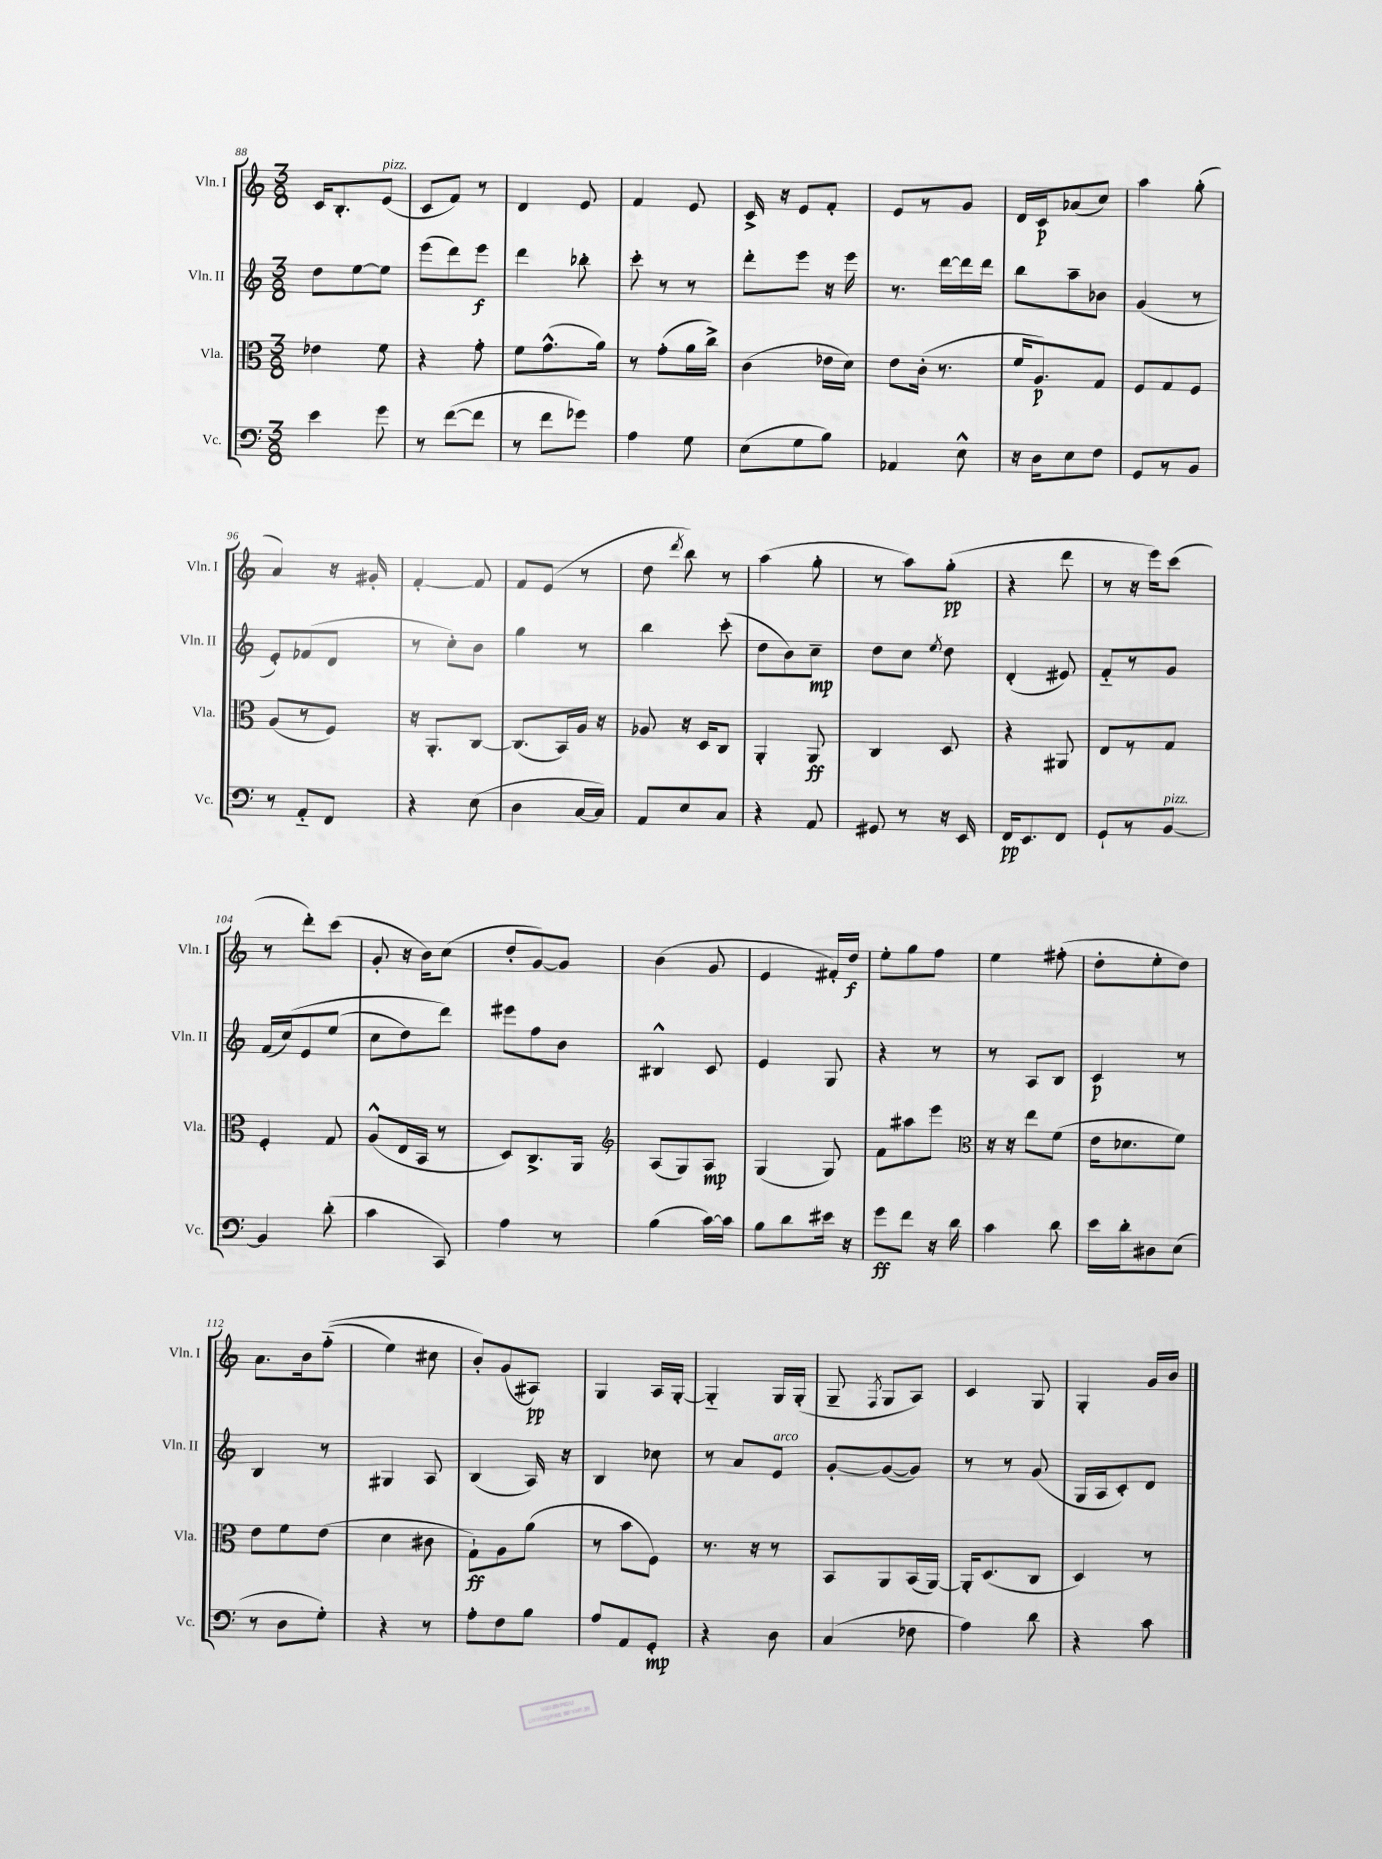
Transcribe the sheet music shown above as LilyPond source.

<<
\new StaffGroup <<
\new Staff = "s0" \with { instrumentName = "Vln. I" shortInstrumentName = "Vln. I" } {
    \clef treble \key c \major \numericTimeSignature \time 3/8
    \autoBeamOff c'16[ b8.-. e'8]^\markup { \italic "pizz." }( |
    c'8[ f'8]) r8 |
    d'4 e'8 |
    f'4 e'8 |
    c'16-> r16 e'8[ f'8]-. |
    e'8[ r8 g'8] |
    d'16[ c'16\p aes'8( c''8]) |
    a''4 g''8-.( |
    a'4) r16 gis'16-. |
    f'4~-. f'8 |
    f'8[ e'8]( r8 |
    d''8 \acciaccatura { d'''8 } b''8) r8 |
    a''4( g''8-. |
    r8 a''8[) g''8]-.\pp( |
    r4 d'''8 |
    r8 r16 e'''16[) c'''8]( |
    r8 d'''8[-.) c'''8]( |
    g'8-. r16 b'16[) c''8]( |
    d''8[-. g'8~) g'8] |
    b'4( g'8 |
    e'4 fis'16[-.) d''16]\f |
    e''8[-. g''8 f''8] |
    e''4 fis''8-.( |
    d''8[-. e''8-. d''8]) |
    a'8.[ b'16 f''8]-_(\( |
    e''4) cis''8 |
    b'8[-.\) g'8( ais8]\pp) |
    g4 a16[ g16]~-. |
    g4-_ g16[ g16]-.( |
    g8-- \acciaccatura { f8 } g8[ a8]) |
    c'4 g8 |
    g4-. g'16[ b'16] \bar "|." |
}
\new Staff = "s1" \with { instrumentName = "Vln. II" shortInstrumentName = "Vln. II" } {
    \clef treble \key c \major \numericTimeSignature \time 3/8
    \autoBeamOff d''8[ e''8~ e''8] |
    e'''8[( d'''8) e'''8]\f |
    d'''4 bes''8-. |
    c'''8-. r8 r8 |
    d'''8[-. e'''8] r16 e'''16 |
    r8. d'''16[~ d'''16 d'''16] |
    b''8[ a''8-- bes'8] |
    g'4( r8 |
    e'8[-.) fes'8( d'8] |
    r8 c''8[-.) b'8] |
    g''4 r8 |
    b''4 c'''8-.( |
    d''8[ b'8) c''8]--\mp |
    d''8[ c''8] \acciaccatura { e''8 } d''8 |
    d'4-.( eis'8) |
    f'8[-_ r8 g'8] |
    f'16[( c''16)\( e'8 e''8]( |
    c''8[ d''8) d'''8]\) |
    eis'''8[ f''8 b'8] |
    bis4-^ c'8 |
    e'4 g8 |
    r4 r8 |
    r8 a8[ b8] |
    c'4\p r8 |
    b4 r8 |
    gis4 a8 |
    b4( a16) r16 |
    b4 ces''8 |
    r8 a'8[ e'8]^\markup { \italic "arco" } |
    g'8[~-. g'8~( g'8]) |
    r8 r8 g'8( |
    g16[ a16 c'8-.) d'8] \bar "|." |
}
\new Staff = "s2" \with { instrumentName = "Vla." shortInstrumentName = "Vla." } {
    \clef alto \key c \major \numericTimeSignature \time 3/8
    \autoBeamOff ees'4 f'8 |
    r4 g'8-. |
    f'8[ g'8.-^( a'16]) |
    r8 g'8[-.( a'16 c''16]->) |
    c'4( ees'16[ d'16]) |
    e'8[ c'16]-.( r8. |
    f'16[ a8.\p) g8] |
    f8[ g8 f8] |
    a8[( r8 f8]) |
    r16 a,8.[-. c8]~ |
    c8.[( b,16) a16] r16 |
    aes8 r16 d16[ c8] |
    a,4-. a,8\ff |
    c4 d8 |
    r4 ais,8 |
    e8[ r8 g8] |
    f4-. g8 |
    a8[-^( e16 b,16] r8 |
    d8[) c8.-> a,16] |
    \clef treble a8[( g8) a8]\mp |
    g4( g8) |
    f'8[ ais''8 e'''8] |
    \clef alto r16 r16 e''8[ f'8]( |
    e'16[ des'8. f'8]) |
    e'8[ f'8 e'8]( |
    d'4 cis'8 |
    g8[-!\ff) a8 a'8]( |
    r8 b'8[ f8]) |
    r8. r16 r8 |
    b,8[ a,8 b,16( a,16]~) |
    a,16[-. d8.( c8] |
    d4) r8 \bar "|." |
}
\new Staff = "s3" \with { instrumentName = "Vc." shortInstrumentName = "Vc." } {
    \clef bass \key c \major \numericTimeSignature \time 3/8
    \autoBeamOff e'4 g'8 |
    r8 f'8[~( f'8] |
    r8 f'8[ ges'8]) |
    a4 g8 |
    e8[( g8 b8]) |
    aes,4 e8-^ |
    r16 d16[ e8 f8] |
    g,8[ r8 b,8] |
    r8 a,8[-_ f,8] |
    r4 e8( |
    d4 c16[~ c16]) |
    a,8[ e8 c8] |
    r4 a,8 |
    gis,8 r8 r16 e,16 |
    f,16[\pp e,8. f,8] |
    g,8[-! r8 b,8]~^\markup { \italic "pizz." } |
    b,4 d'8-.( |
    c'4 c,8) |
    a4 r8 |
    b4( c'16[~) c'16] |
    b8[ d'8 eis'16] r16 |
    g'8[\ff f'8] r16 d'16 |
    c'4 d'8 |
    e'16[ d'16-. dis8 e8]( |
    r8 d8[ g8]-.) |
    r4 r8 |
    a8[-. f8 b8] |
    a8[ a,8 g,8]-.\mp |
    r4 d8 |
    c4( fes8 |
    a4) d'8 |
    r4 c'8 \bar "|." |
}
>>
>>
\layout { \context { \Score currentBarNumber = #88 } }
